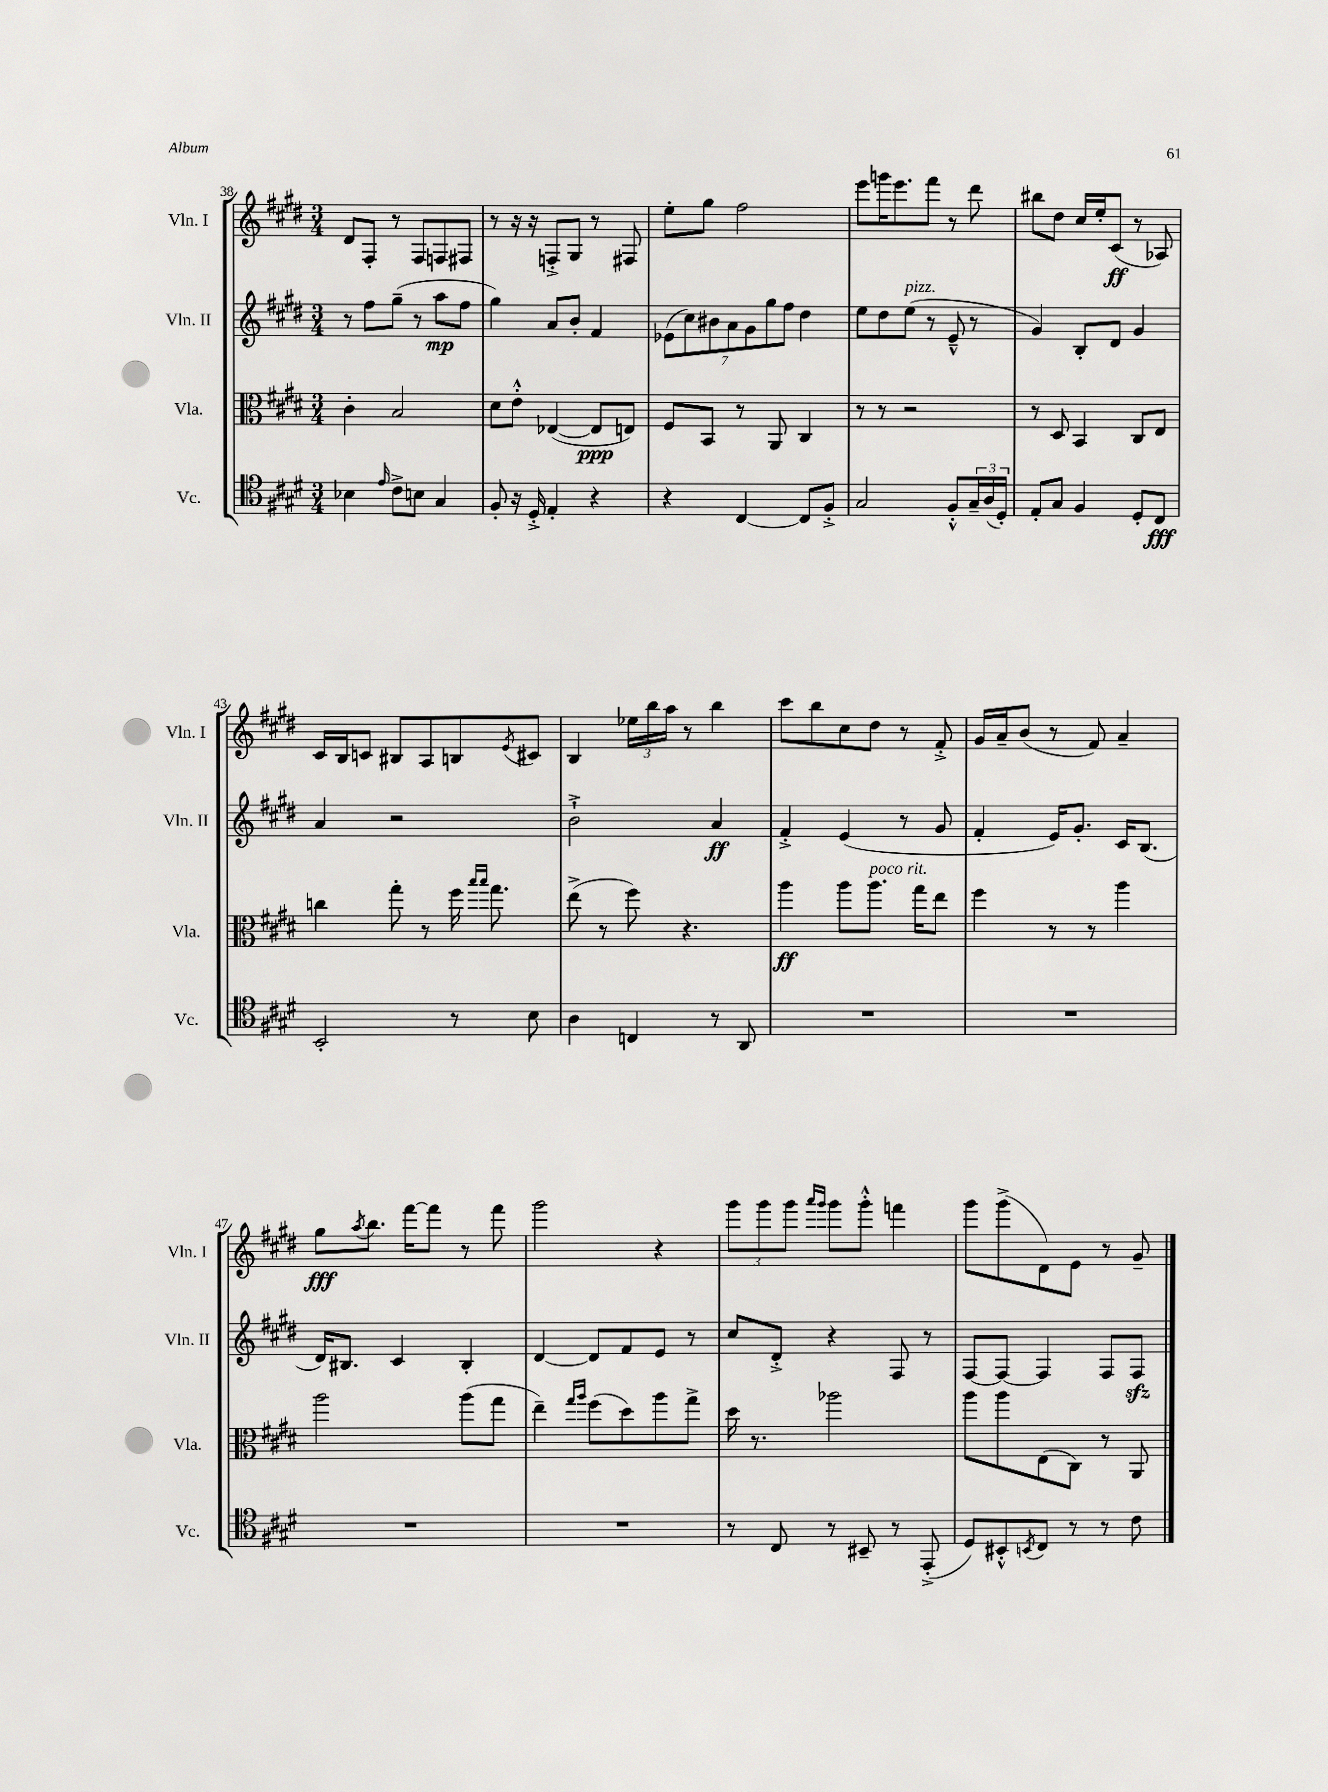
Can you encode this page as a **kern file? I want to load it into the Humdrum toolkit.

**kern	**kern	**kern	**kern
*staff4	*staff3	*staff2	*staff1
*clefC4	*clefC3	*clefG2	*clefG2
*k[f#c#g#d#]	*k[f#c#g#d#]	*k[f#c#g#d#]	*k[f#c#g#d#]
*M3/4	*M3/4	*M3/4	*M3/4
4B-	4c#'	8r	8d#
.	.	8ff#	8F#'
16qqe	.	.	.
8c#^	2B	(8gg#~	8r
8B	.	8r	8F#
4G#	.	8aa	8F
.	.	8ff#	8F#
=	=	=	=
8F#'	8d#	4gg#)	8r
16r	8e'^^	.	16r
16D#'^	.	.	16r
4E'	([4E-	8a	8F'^
.	.	8b'	8G#
4r	8E-]	4f#	8r
.	8E)	.	8F#
=	=	=	=
4r	8F#	(14e-	8ee'
.	.	14cc#)	.
.	8BB	.	8gg#
.	.	14b#	.
.	.	14a	.
[4C#	8r	.	2ff#
.	.	14g#	.
.	.	14gg#	.
.	8AA	.	.
.	.	14ff#	.
8C#]	4C#	4dd#	.
8F#'^	.	.	.
=	=	=	=
2G#	8r	8ee	8eee
.	8r	8dd#	16ggg
.	.	.	8.eee
.	2r	(8ee	.
.	.	8r	8fff#
8F#'^^	.	8e~^^	8r
24G#~	.	8r	8ddd#
(24A	.	.	.
24D#')	.	.	.
=	=	=	=
8E'	8r	4g#)	8bb#
8G#	8D#	.	8dd#
4F#	4BB	8B'	16cc#
.	.	.	16ee'
.	.	8d#	(8c#
8D#'	8C#	4g#	8r
8C#	8E	.	8A-)
=	=	=	=
2BB'	4cc	4a	16c#
.	.	.	16B
.	.	.	8c
.	8gg#'	2r	8B#
.	8r	.	8A
8r	16ff#	.	8B
.	16qqbb	.	.
.	16qqbb	.	.
.	8.gg#	.	.
.	.	.	8qe
8B	.	.	8c#
=	=	=	=
4A	(8ee^	2b`^	4B
.	8r	.	.
4C	8ff#)	.	24ee-
.	.	.	24bb
.	.	.	24aa
.	4.r	.	8r
8r	.	4a	4bb
8AA	.	.	.
=	=	=	=
2.r	4aa	4f#'^	8ccc#
.	.	.	8bb
.	8aa	(4e	8cc#
.	8.aa	.	8dd#
.	.	8r	8r
.	16gg#	.	.
.	8ee	8g#	8f#'^
=	=	=	=
2.r	4ff#	4f#'	16g#
.	.	.	16a~
.	.	.	(8b
.	8r	16e)	8r
.	.	8.g#'	.
.	8r	.	8f#)
.	4aa	16c#	4a~
.	.	(8.B	.
=	=	=	=
2.r	2aa	16d#)	8gg#
.	.	8.B#	.
.	.	.	8qaa
.	.	.	8.bb
.	.	4c#	.
.	.	.	[16fff#
.	.	.	8fff#]
.	(8aa	4B#'	8r
.	8gg#	.	8fff#
=	=	=	=
2.r	4ee~)	[4d#	2ggg#
.	16qqgg#	.	.
.	16qqaa	.	.
.	(8ff#	8d#]	.
.	8dd#)	8f#	.
.	8aa	8e	4r
.	8gg#^	8r	.
=	=	=	=
8r	16dd#	8cc#	12ggg#
.	8.r	.	.
.	.	.	12ggg#
8C#	.	8d#'^	.
.	.	.	12ggg#
.	.	.	16qqaaa
.	.	.	16qqggg#
8r	2aa-	4r	8ggg#
8BB#~	.	.	8ggg#'^^
8r	.	8F#	4fff
(8EE'^	.	8r	.
=	=	=	=
8D#)	8aa	[8F#	8ggg#
8BB#'^^	8aa	8F#_	(8ggg#^
8qBB	.	.	.
8C#	(8E	4F#]	8d#)
8r	8C#)	.	8e
8r	8r	8F#	8r
8c#	8AA	8F#	8g#~
==	==	==	==
*-	*-	*-	*-
